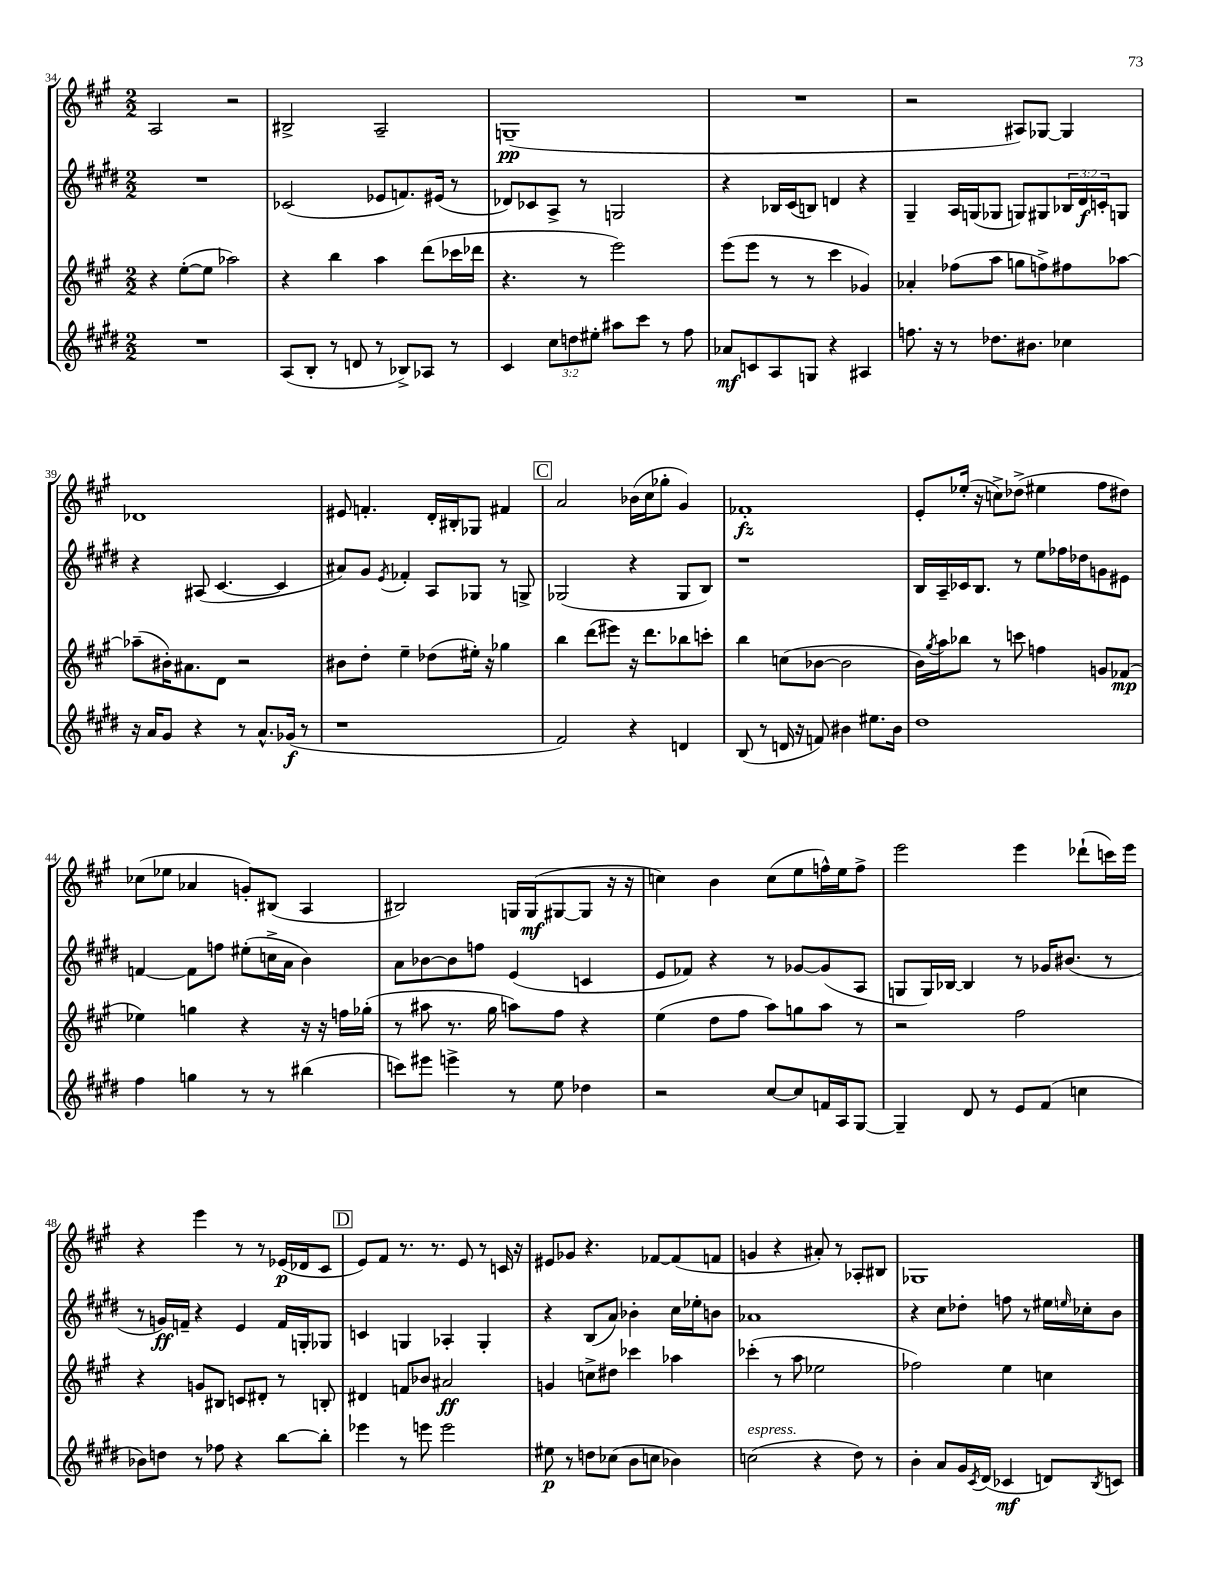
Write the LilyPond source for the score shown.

<<
\new StaffGroup <<
\new Staff = "s0" {
    \clef treble \key a \major \numericTimeSignature \time 2/2
    a2 r2 |
    bis2-> a2-- |
    g1--\pp( |
    R1 |
    r2 ais8) ges8~ ges4 |
    des'1 |
    eis'8 f'4.-. d'16-. bis16-. ges8 fis'4 |
    \mark \markup { \box "C" } a'2 bes'16( cis''16 ges''8-. gis'4) |
    fes'1-.\fz |
    e'8-. ees''16-.( r16 c''8->) des''8->( eis''4 fis''8 dis''8) |
    ces''8( ees''8 aes'4 g'8-.) bis8( a4 |
    bis2) g16 g16\mf( gis8~ gis8 r16 r16 |
    c''4) b'4 c''8( e''8 f''16-^) e''16 f''8-> |
    e'''2 e'''4 des'''8-!( c'''16) e'''16 |
    r4 e'''4 r8 r8 ees'16\p( des'16 cis'8 |
    \mark \markup { \box "D" } e'8) fis'8 r8. r8. e'8 r8 c'16 r16 |
    eis'8 ges'8 r4. fes'8~ fes'8( f'8 |
    g'4 r4 ais'8-.) r8 aes8-. bis8 |
    ges1 \bar "|." |
}
\new Staff = "s1" {
    \clef treble \key e \major \numericTimeSignature \time 2/2 \override Staff.TupletNumber.text = #tuplet-number::calc-fraction-text
    R1 |
    ces'2( ees'8 f'8.) eis'16( r8 |
    des'8) ces'8 a8-> r8 g2 |
    r4 bes16 cis'16( b8) d'4 r4 |
    gis4-- a16 g16( ges8 g8) gis8 \tuplet 3/2 { bes16 dis'16\f c'16-. } g8 |
    r4 ais8( cis'4.~ cis'4 |
    ais'8) gis'8 \acciaccatura { e'8 } fes'4-. a8 ges8 r8 g8-> |
    \mark \markup { \box "C" } ges2( r4 ges8 b8) |
    r1 |
    b16 a16-- ces'16 b8. r8 e''8 fes''16 des''16 g'8 eis'8 |
    f'4~ f'8 f''8 eis''8-.( c''16-> a'16 b'4) |
    a'8 bes'8~ bes'8 f''8 e'4( c'4 |
    e'8 fes'8) r4 r8 ges'8~ ges'8( a8 |
    g8 g16) bes16~ bes4 r8 ges'16 bis'8.( r8 |
    r8 g'16\ff) f'16-- r4 e'4 f'16 g16-. ges8 |
    \mark \markup { \box "D" } c'4 g4 aes4-. g4-. |
    r4 b8( a'8) bes'4-. cis''16 ees''16-. b'8 |
    aes'1 |
    r4 cis''8 des''8-. f''8 r8 eis''16 \grace { e''16 } ces''16-. b'8 \bar "|." |
}
\new Staff = "s2" {
    \clef treble \key a \major \numericTimeSignature \time 2/2
    r4 e''8~-.( e''8 aes''2) |
    r4 b''4 a''4 d'''8( ces'''16 des'''16 |
    r4. r8 e'''2) |
    e'''8( e'''8 r8 r8 cis'''4 ges'4) |
    aes'4-. fes''8( a''8 g''8 f''8->) fis''8 aes''8~ |
    aes''8--( bis'16-.) ais'8. d'8 r2 |
    bis'8 d''8-. e''4-- des''8( eis''16-.) r16 ges''4 |
    \mark \markup { \box "C" } b''4 d'''8( eis'''8) r16 d'''8. bes''8 c'''8-. |
    b''4 c''8( bes'8~ bes'2 |
    b'16) \acciaccatura { gis''8 } a''16 bes''8 r8 c'''8 f''4 g'8 fes'8\mp( |
    ees''4) g''4 r4 r16 r16 f''16 ges''16-.( |
    r8 ais''8 r8. gis''16 a''8) fis''8 r4 |
    e''4( d''8 fis''8 a''8) g''8 a''8 r8 |
    r2 fis''2 |
    r4 g'8 bis8 c'8 dis'8-. r8 b8-. |
    \mark \markup { \box "D" } dis'4 f'8 bes'8 ais'2\ff |
    g'4 c''8-> dis''8 ces'''4 aes''4 |
    ces'''4-.( r8 a''8 ees''2 |
    fes''2) e''4 c''4 \bar "|." |
}
\new Staff = "s3" {
    \clef treble \key e \major \numericTimeSignature \time 2/2 \override Staff.TupletNumber.text = #tuplet-number::calc-fraction-text
    R1 |
    a8( b8-. r8 d'8 r8 bes8->) aes8 r8 |
    cis'4 \tuplet 3/2 { cis''8 d''8 eis''8-. } ais''8 cis'''8 r8 fis''8 |
    aes'8\mf c'8 a8 g8 r4 ais4 |
    f''8. r16 r8 des''8. bis'8. ces''4 |
    r16 a'16 gis'8 r4 r8 a'8.-^ ges'16\f( r8 |
    r1 |
    \mark \markup { \box "C" } fis'2) r4 d'4 |
    b8( r8 d'16 r16 f'8) bis'4 eis''8. bis'16 |
    dis''1 |
    fis''4 g''4 r8 r8 bis''4( |
    c'''8) eis'''8 e'''4-> r8 e''8 des''4 |
    r2 cis''8~ cis''8 f'16 a16 gis8~ |
    gis4-- dis'8 r8 e'8 fis'8( c''4 |
    bes'8) d''8 r8 fes''8 r4 b''8~ b''8-. |
    \mark \markup { \box "D" } ees'''4 r8 e'''8 e'''2 |
    eis''8\p r8 d''8 ces''8( b'8 c''8 bes'4) |
    c''2^\markup { \italic "espress." }( r4 dis''8) r8 |
    b'4-. a'8 gis'16 \acciaccatura { cis'8 } dis'16( ces'4\mf d'8) \acciaccatura { b8 } c'8 \bar "|." |
}
>>
>>
\layout { \context { \Score currentBarNumber = #34 } }
